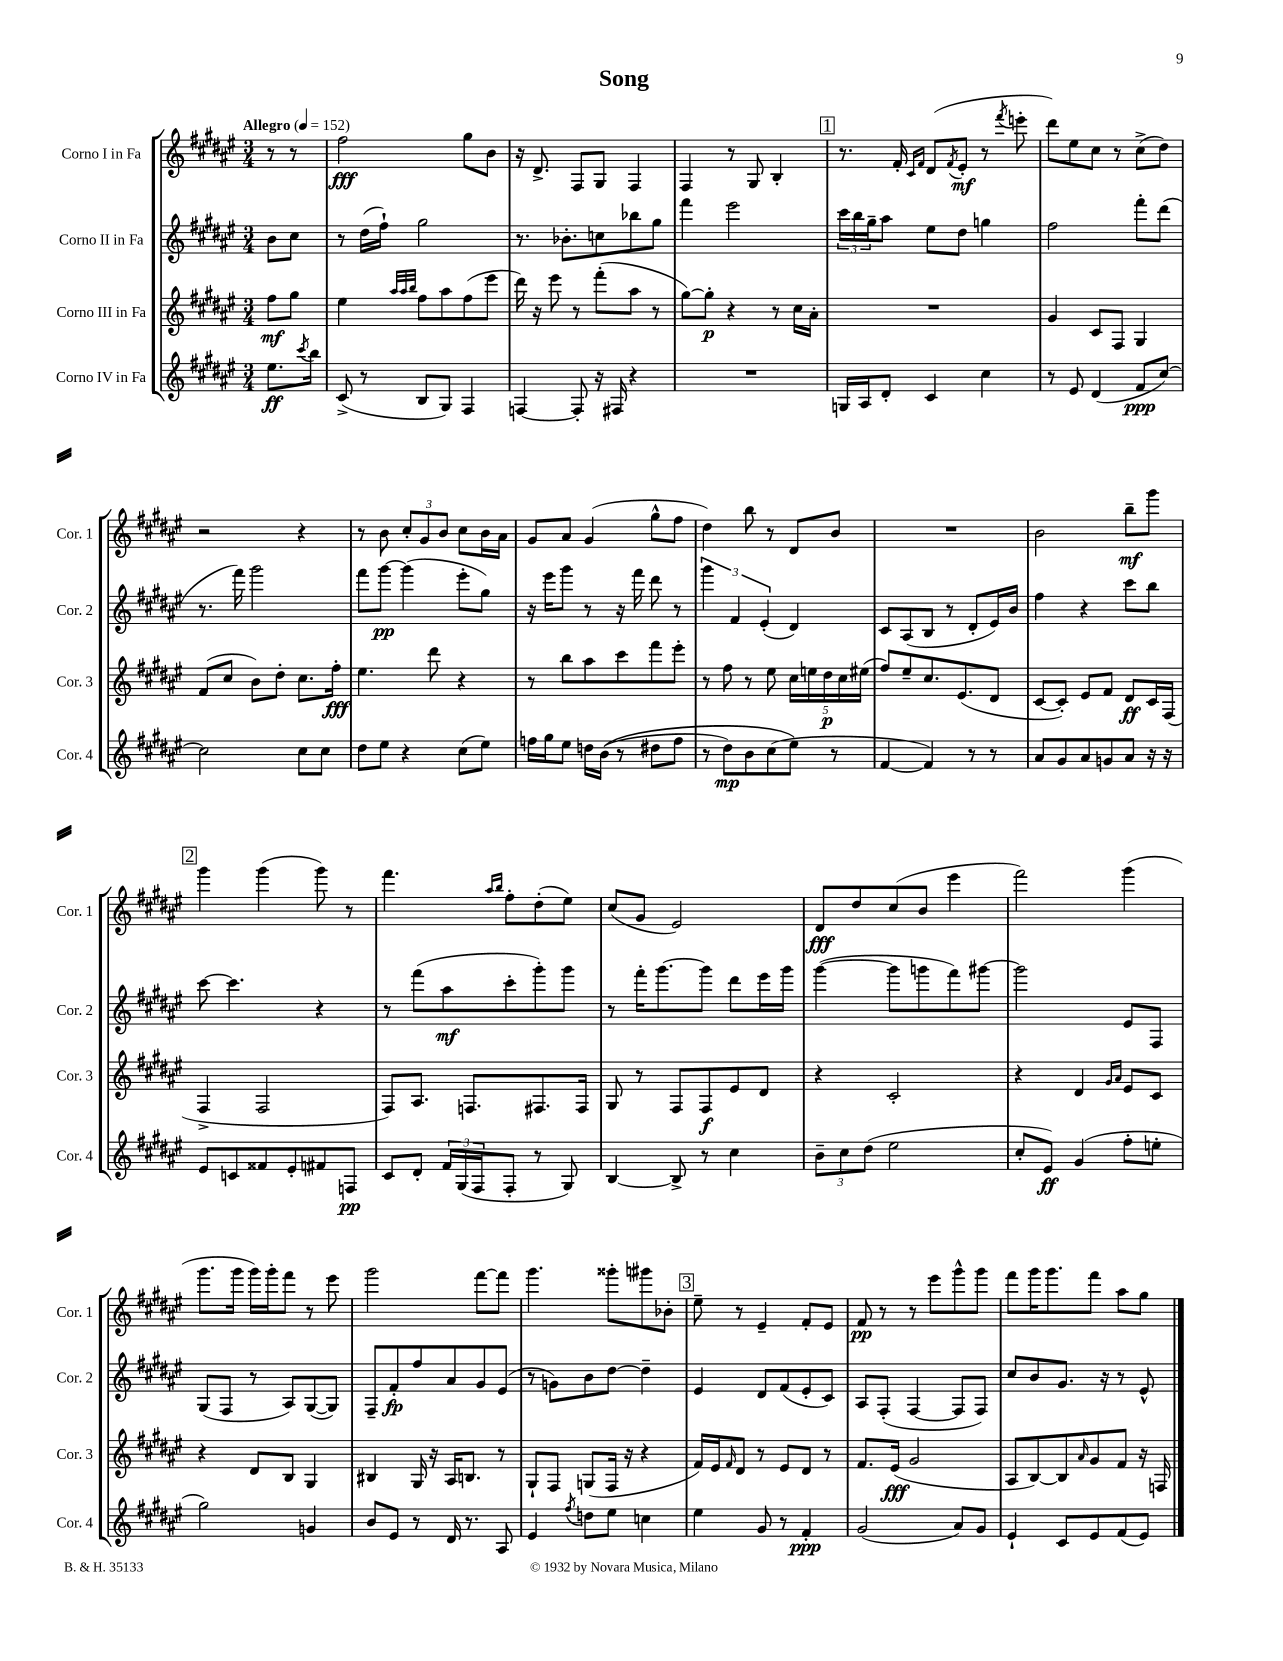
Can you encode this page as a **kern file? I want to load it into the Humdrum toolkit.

**kern	**kern	**kern	**kern
*staff4	*staff3	*staff2	*staff1
*clefG2	*clefG2	*clefG2	*clefG2
*k[f#c#g#d#a#e#]	*k[f#c#g#d#a#e#]	*k[f#c#g#d#a#e#]	*k[f#c#g#d#a#e#]
*M3/4	*M3/4	*M3/4	*M3/4
*MM152	*MM152	*MM152	*MM152
8.ee#	8ff#	8b	8r
.	8gg#	8cc#	8r
8qccc#	.	.	.
16bb	.	.	.
=	=	=	=
(8c#^	4ee#	8r	2ff#
8r	.	(16dd#	.
.	.	16ff#`)	.
.	32qqaa#	.	.
.	32qqaa#	.	.
.	32qqbb	.	.
8B	8ff#	2gg#	.
8G#)	8aa#	.	.
4F#	(8ff#	.	8gg#
.	8eee#	.	8b
=	=	=	=
[4F	16ddd#)	8.r	16r
.	16r	.	8.d#^
.	8eee#	.	.
.	.	8.b-'	.
8F']	8r	.	8F#
16r	(8fff#'	8cc	8G#
16F#	.	.	.
4r	8aa#	8bb-	4F#
.	8r	8gg#	.
=	=	=	=
2.r	[8gg#)	4fff#	4F#
.	8gg#']	.	.
.	4r	2eee#	8r
.	.	.	8G#
.	8r	.	4B'
.	16cc#	.	.
.	16a#'	.	.
=	=	=	=
16G	2.r	24ccc#	8.r
.	.	24bb	.
16A#	.	.	.
.	.	24gg#~	.
8d#'	.	8aa#	.
.	.	.	16f#'
.	.	.	16qqc#
.	.	.	16qqf#
4c#	.	8ee#	(8d#
.	.	.	8qf#
.	.	8dd#	8e#'
4cc#	.	4gg	8r
.	.	.	8qfff#
.	.	.	8eee'
=	=	=	=
8r	4g#	2ff#	8ddd#)
8e#	.	.	8ee#
(4d#	8c#	.	8cc#
.	8F#	.	8r
8f#	4G#	8fff#'	(8cc#^
[8cc#)	.	(8ddd#	8dd#)
=	=	=	=
2cc#]	(8f#	8.r	2r
.	8cc#	.	.
.	.	16fff#)	.
.	8b)	2ggg#	.
.	8dd#'	.	.
8cc#	8.cc#	.	4r
8cc#	.	.	.
.	16ff#'	.	.
=	=	=	=
8dd#	4.ee#	8fff#	8r
8ee#	.	[8ggg#	8b
4r	.	(4ggg#]	12cc#'
.	.	.	12g#
.	8ddd#	.	.
.	.	.	12b
(8cc#	4r	8eee#'	8cc#
8ee#)	.	8gg#)	16b
.	.	.	16a#
=	=	=	=
16ff	8r	16r	8g#
16gg#	.	16eee#	.
8ee#	8bb	8ggg#	8a#
16dd	8aa#	8r	(4g#
&((16b	.	.	.
8r	8ccc#	16r	.
.	.	16fff#	.
8dd#	8fff#	8ddd#	8gg#^^
8ff	8eee#'	8r	8ff#
=	=	=	=
8r	8r	6ggg#	4dd#)
8dd#)	8ff#	.	.
.	.	6f#	.
8b	8r	.	8bb
.	.	(6e#'	.
(8cc#	8ee#	.	8r
8ee#&)	20cc#	4d#)	8d#
.	20ee	.	.
.	20dd#	.	.
8r	.	.	8b
.	20cc#	.	.
.	(20ee#	.	.
=	=	=	=
[4f#	8ff#)	8c#	2.r
.	8ee#~	(8A#	.
4f#])	8.cc#	8B	.
.	.	8r	.
.	(8.e#	.	.
8r	.	8d#'	.
8r	8d#	16e#)	.
.	.	16b	.
=	=	=	=
8a#	[8c#	4ff#	2b
8g#	8c#'])	.	.
8a#	8e#	4r	.
8g	8f#	.	.
8a#	8d#	8ccc#	8bb~
16r	16c#	8bb	8ggg#
16r	(16F#	.	.
=	=	=	=
8e#	4F#^	[8ccc#	4ggg#
8c	.	4.ccc#]	.
8f##	2F#	.	(4ggg#
8e#'	.	.	.
8f#	.	4r	8ggg#)
8F	.	.	8r
=	=	=	=
8c#	8F#)	8r	4.fff#
8d#'	8.A#	(8fff#	.
24f#	.	8aa#	.
(24G#	.	.	.
.	8.F	.	.
24F#	.	.	.
.	.	.	16qqaa#
.	.	.	16qqbb
8F#'	.	8ccc#'	8ff#'
8r	8.F#	8ggg#')	(8dd#'
8G#)	.	8ggg#	8ee#)
.	16F#	.	.
=	=	=	=
[4B	8G#	8r	(8cc#
.	8r	16fff#'	8g#
.	.	[8.ggg#	.
8B^]	8F#	.	2e#)
8r	8F#	8ggg#]	.
4cc#	8e#	8ddd#	.
.	8d#	16eee#	.
.	.	16ggg#	.
=	=	=	=
12b~	4r	([4ggg#	8d#
12cc#	.	.	.
.	.	.	8dd#
(12dd#	.	.	.
2ee#	2c#'	8ggg#]	(8cc#
.	.	8ggg	8b
.	.	8fff#)	4eee#
.	.	[8ggg#	.
=	=	=	=
8cc#'	4r	2ggg#]	2fff#)
8e#)	.	.	.
(4g#	4d#	.	.
.	16qqg#	.	.
.	16qqa#	.	.
8ff#'	8e#	8e#	(4ggg#
8ee'	8c#	8F#	.
=	=	=	=
2gg#)	4r	(8G#	8.ggg#
.	.	8F#	.
.	.	.	16ggg#
.	8d#	8r	16ggg#)
.	.	.	16ggg#'
.	8B	8A#)	8fff#
4g	4G#	([8G#	8r
.	.	8G#])	8eee#
=	=	=	=
8b	4B#	8F#~	2ggg#
8e#	.	8f#'	.
8r	16G#	8ff#	.
.	16r	.	.
16d#	16A#	8a#	.
8.r	8.B	.	.
.	.	8g#	[8fff#
8A#	8r	(8e#	8fff#]
=	=	=	=
4e#	8G#`	8r	4.ggg#
.	8F#	8g)	.
8qff#	.	.	.
8dd	(8G	8b	.
8ee#	16F#	[8dd#	8ggg##'
.	16r	.	.
4cc	4r	4dd#~]	8ggg#
.	.	.	8b-'
=	=	=	=
4ee#	16f#)	4e#	8ee#~
.	16e#	.	.
.	16qqf#	.	.
.	8d#	.	8r
8g#	8r	8d#	4e#~
8r	8e#	(8f#	.
4f#'	8d#	8e#'	8f#'
.	8r	8c#)	8e#
=	=	=	=
(2g#	8.f#	8A#	8f#
.	.	(8F#'	8r
.	(16e#	.	.
.	2g#	[4F#	8r
.	.	.	8eee#
8a#)	.	8F#]	8ggg#^^
8g#	.	8F#)	8ggg#
=	=	=	=
4e#`	8A#	8cc#	8fff#
.	[8B)	8b	16ggg#
.	.	.	8.ggg#
8c#	8B]	8.g#	.
.	16qqa#	.	.
8e#	8g#	.	8fff#
.	.	16r	.
(8f#	8f#	8r	8aa#
8e#)	16r	8e#^^	8gg#
.	16F	.	.
==	==	==	==
*-	*-	*-	*-
